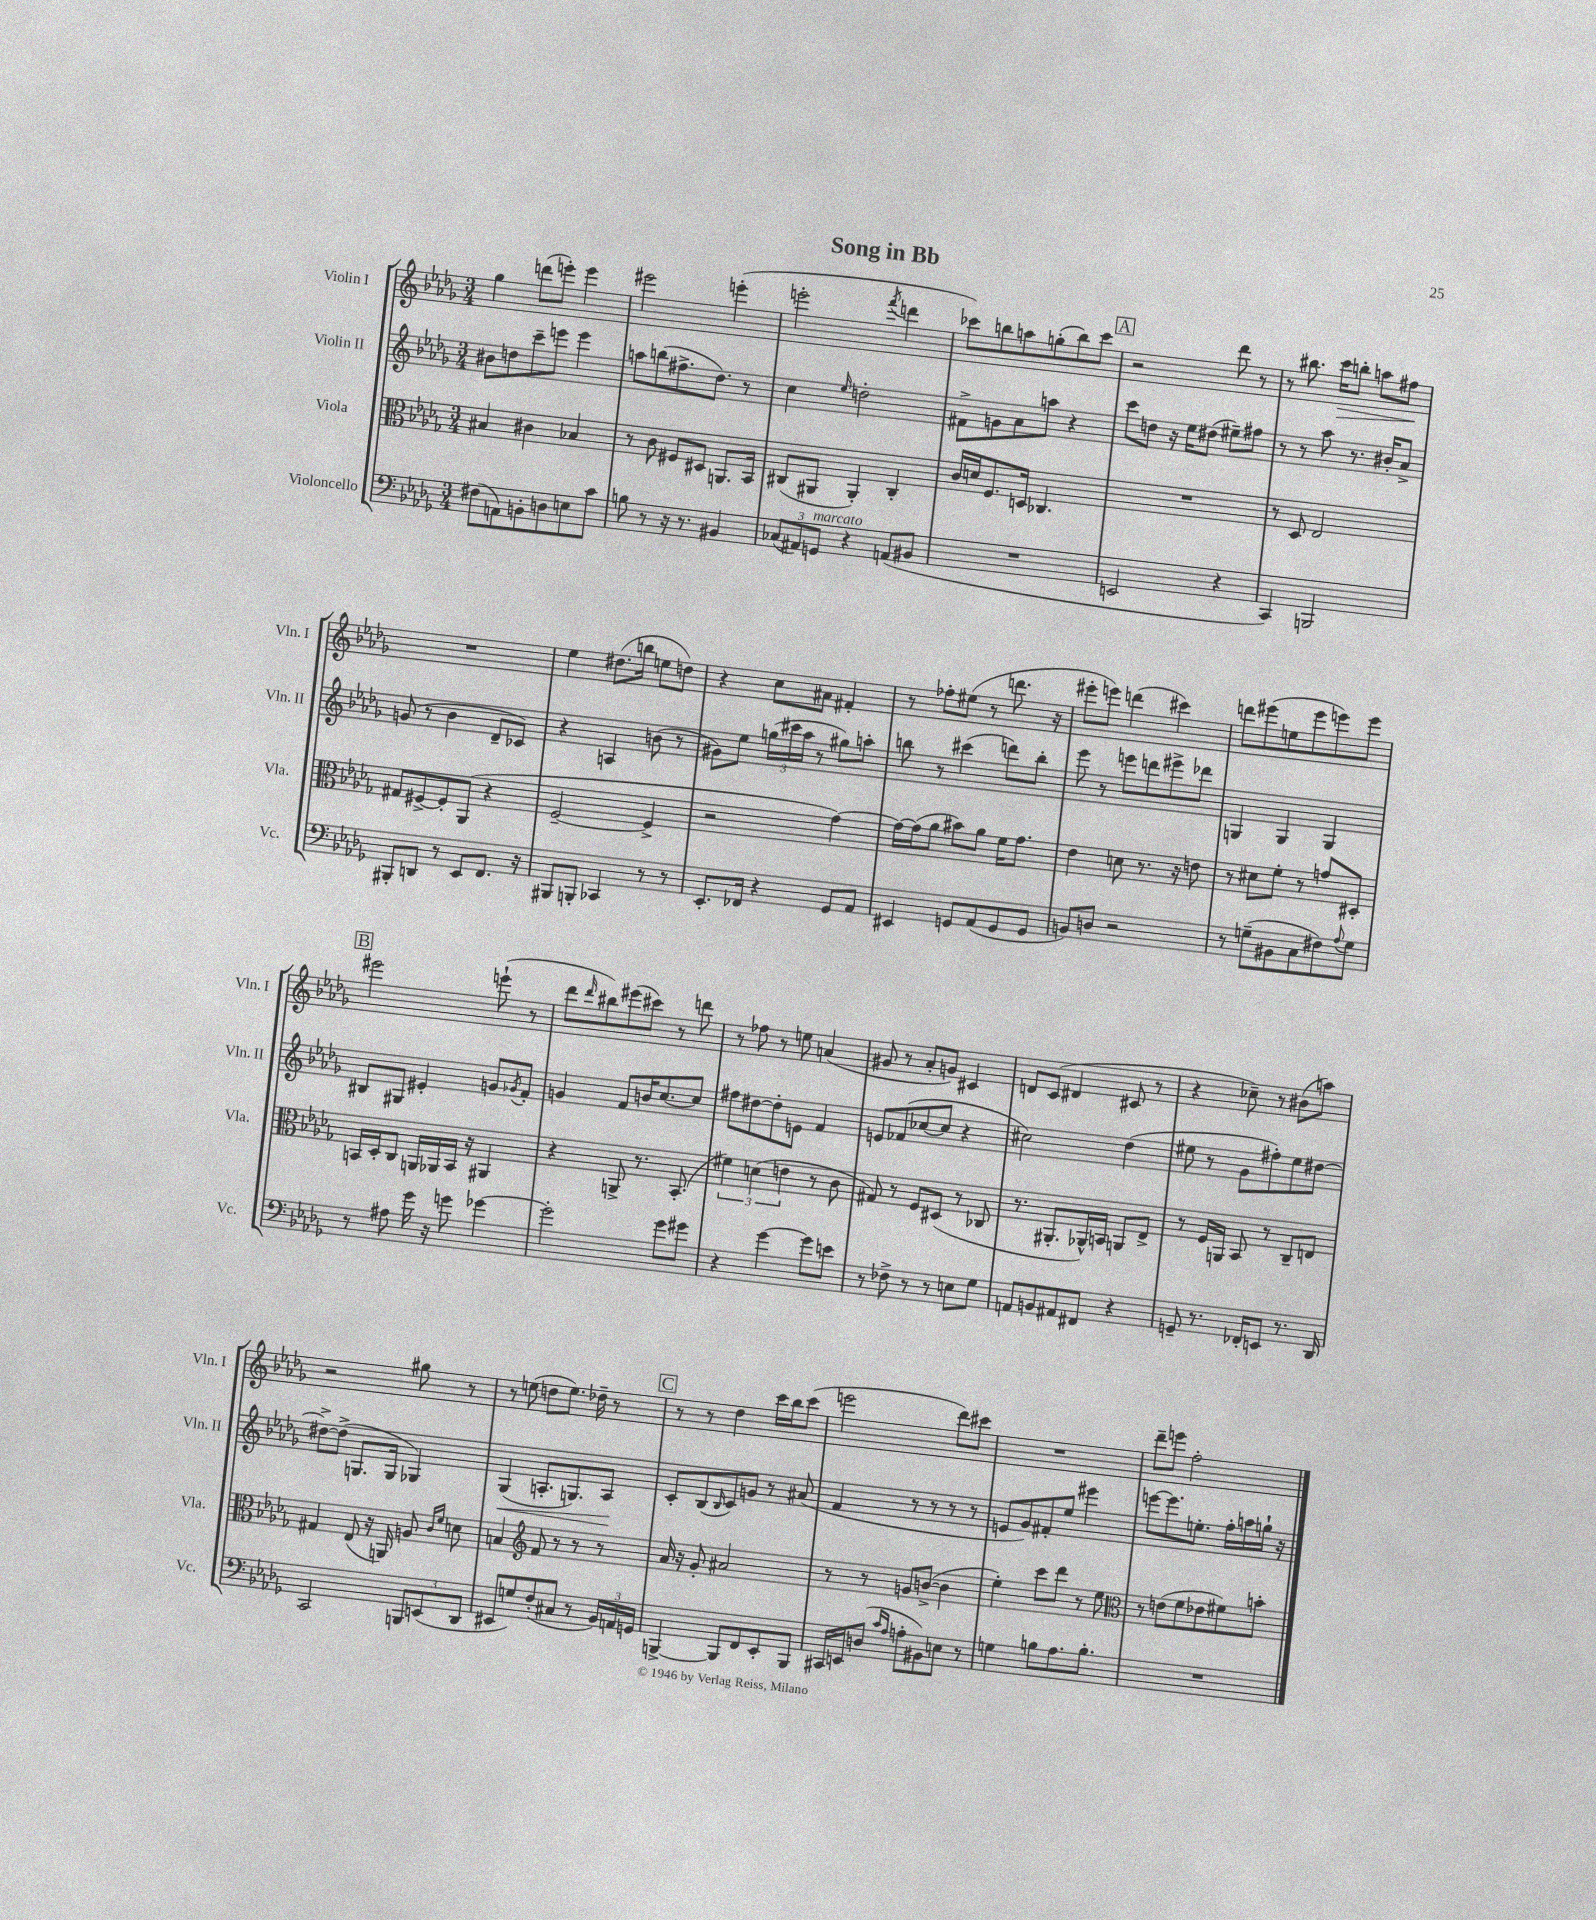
\header { title = "Song in Bb" }
<<
\new StaffGroup <<
\new Staff = "s0" \with { instrumentName = "Violin I" shortInstrumentName = "Vln. I" } {
    \clef treble \key des \major \numericTimeSignature \time 3/4
    ges''4 d'''8( e'''8-.) e'''4 |
    eis'''2 e'''4-.( |
    e'''2-. \acciaccatura { f'''8 } d'''4 |
    ces'''8) b''8 a''8 g''8-.( b''8) ces'''8 |
    \mark \markup { \box "A" } r2 des'''8 r8 |
    r8 bis''8. c'''16\> b''8-. a''8 fis''8\! |
    R2. |
    ees''4 dis''8.( b''16 e''8 d''8) |
    r4 c''8 ais'8 fis'4-. |
    r8 fes''8-. eis''8( r8 d'''8. r16 |
    eis'''8-. e'''8) d'''4( cis'''4) |
    d'''8 eis'''8( e''8 eis'''8 e'''8) e'''8 |
    \mark \markup { \box "B" } eis'''2 e'''8-!( r8 |
    des'''8 \grace { des'''16 } bis''8) eis'''8( cis'''8) r8 d'''8 |
    r8 fes''8 r8 e''8 a'4( |
    gis'8 r8 aes'8-. g'8) cis'4 |
    d'8 c'8( dis'4 cis'8 r8 |
    r4 ces''8--) r8 bis'8( a''8) |
    r2 gis''8 r8 |
    r8 e''8( d''8 e''8.) des''16-- r8 |
    \mark \markup { \box "C" } r8 r8 des''4 c'''16 bes''16 c'''8( |
    e'''2 des'''8) cis'''8 |
    R2. |
    des'''8-- e'''8 f''2-. \bar "|." |
}
\new Staff = "s1" \with { instrumentName = "Violin II" shortInstrumentName = "Vln. II" } {
    \clef treble \key des \major \numericTimeSignature \time 3/4
    bis'8 d''8 c'''8-- e'''8 e'''4 |
    a''8 b''8( fis''8.-> des''8.) r8 |
    c''4 \grace { ees''16 } d''2-. |
    fis'8-> g'8 aes'8 a''8 r4 |
    \mark \markup { \box "A" } c'''8 d''8 r16 ees''16 dis''8( eis''8--) fis''8 |
    r8 r8 aes''8 r8. bis'16-. aes'8-> |
    g'8( r8 bes'4 des'8-- ces'8) |
    r4 a4 b'8( r8 |
    gis'8) ees''8 \tuplet 3/2 { g''16( cis'''16 aes''16 } r8 gis''8) a''8-. |
    b''8 r8 cis'''4( d'''8) b''8-. |
    ees'''8 r8 e'''8 d'''8 eis'''8-> des'''8 |
    g4 g4 g4 |
    \mark \markup { \box "B" } bis8 gis8 eis'4-. g'8 \acciaccatura { ges'8 } f'8-. |
    g'4 f'8 b'16 c''8.~ c''8 |
    fis''8 dis''8~ dis''8-. e'8 f'4 |
    e'8 fes'8( ces''8~ ces''8 r4 |
    cis''2) des''4( |
    eis''8 r8 ges'8 fis''8-.) eis''8 dis''8~ |
    dis''8~-> dis''8->( g8. g16 ges4) |
    ges4\<( a8.-. g8.) a8\! |
    \mark \markup { \box "C" } c'8-. bes8( \grace { bes16 } c'8) g'8 r8 ais'8( |
    f'4 r8 r8 r8 r8 |
    e'8 ges'8) fis'8-. ees''8 eis'''4 |
    e'''8~ e'''8. e''8.-. f''16-. a''16 g''16-! r16 \bar "|." |
}
\new Staff = "s2" \with { instrumentName = "Viola" shortInstrumentName = "Vla." } {
    \clef alto \key des \major \numericTimeSignature \time 3/4
    bis4 cis'4 bes4 |
    r8 c'8 fis8 dis8 a,8. bes,16 |
    cis8( ais,8 ais,4-.) cis4-. |
    c'16 d'16 f8. d16 ces4. |
    \mark \markup { \box "A" } R2. |
    r8 des8 ees2 |
    gis8 fis8~-> fis8-. aes,8( r4 |
    f2~-- f4-> |
    r2 ges'4~) |
    ges'16~ ges'16( aes'8 bis'8) aes'8 f'16 ges'8. |
    ees'4 d'8 r8. r16 e'8 |
    r8 dis'8 f'8-. r8 g'8 dis8-. |
    \mark \markup { \box "B" } b,16 des16-. c8 a,16 aes,16 b,16 r16 ais,4 |
    r4 a,8-> r8. bes,8.-.( |
    \tuplet 3/2 { fis'4) d'4( e'4 } r8 c'8 |
    gis8) r8 f8 dis8( r8 ces8 |
    r8. ais,8.-. aes,16-^) b,16 a,8 ees8-> |
    r8 f16 a,16 bes,8 r8 c8-- e8 |
    gis4 ees8( r16 a,16) a8 \grace { c'16 f'16 } d'8 |
    b4 \clef treble f'8 r8 r8 r8 |
    \mark \markup { \box "C" } aes'16 r16 ges'8-. ais'2 |
    r8 r8 g'8 b'8~->( b'4 |
    ees''4-.) c'''8 des'''8 r8 ees''8 |
    \clef alto r8 e'8( f'8 ees'8 fis'8) b'8-. \bar "|." |
}
\new Staff = "s3" \with { instrumentName = "Violoncello" shortInstrumentName = "Vc." } {
    \clef bass \key des \major \numericTimeSignature \time 3/4
    fis8( a,8) b,8-. d8 e8 c'8 |
    b8 r8 r16 r8. bis,4 |
    \tuplet 3/2 { ces8( ais,8) g,8^\markup { \italic "marcato" } } r4 a,8( bis,8 |
    R2. |
    \mark \markup { \box "A" } e,2 r4 |
    c,4) b,,2 |
    bis,,8-. d,8 r8 ees,8 f,8. r16 |
    bis,,8 b,,8-. ces,4 r8 r8 |
    ees,8.-. fes,16 r4 ges,8 aes,8 |
    eis,4 g,8 aes,8( g,8 g,8 |
    b,8) d8 r2 |
    r8 g8--( bis,8 c8 fis8) \appoggiatura { aes8 } g8 |
    \mark \markup { \box "B" } r8 ais8 ges'16 r16 g'8 ges'4~ |
    ges'2-. ges'8 gis'8 |
    r4 ges'4~ ges'8 e'8 |
    r8 fes8-> r8 r8 e8 ges8 |
    a,8 b,8 ais,8 fis,8 r4 |
    g,8-- r8. fes,16-. e,8 r8. des,16 |
    c,2 \tuplet 3/2 { b,,8 e,8( des,8 } |
    eis,8 g8) f8-.( cis8 r8 \tuplet 3/2 { bes,16) a,16 g,16 } |
    \mark \markup { \box "C" } b,,4~-> b,,8 f,8 ees,8-. b,,8 |
    cis,16 e,16 d8( \grace { c'16 aes16 } a8-. bis,8) e8 r8 |
    g4 b8 aes8. b8.-. |
    R2. \bar "|." |
}
>>
>>
\layout { \context { \Score \remove "Bar_number_engraver" } }
